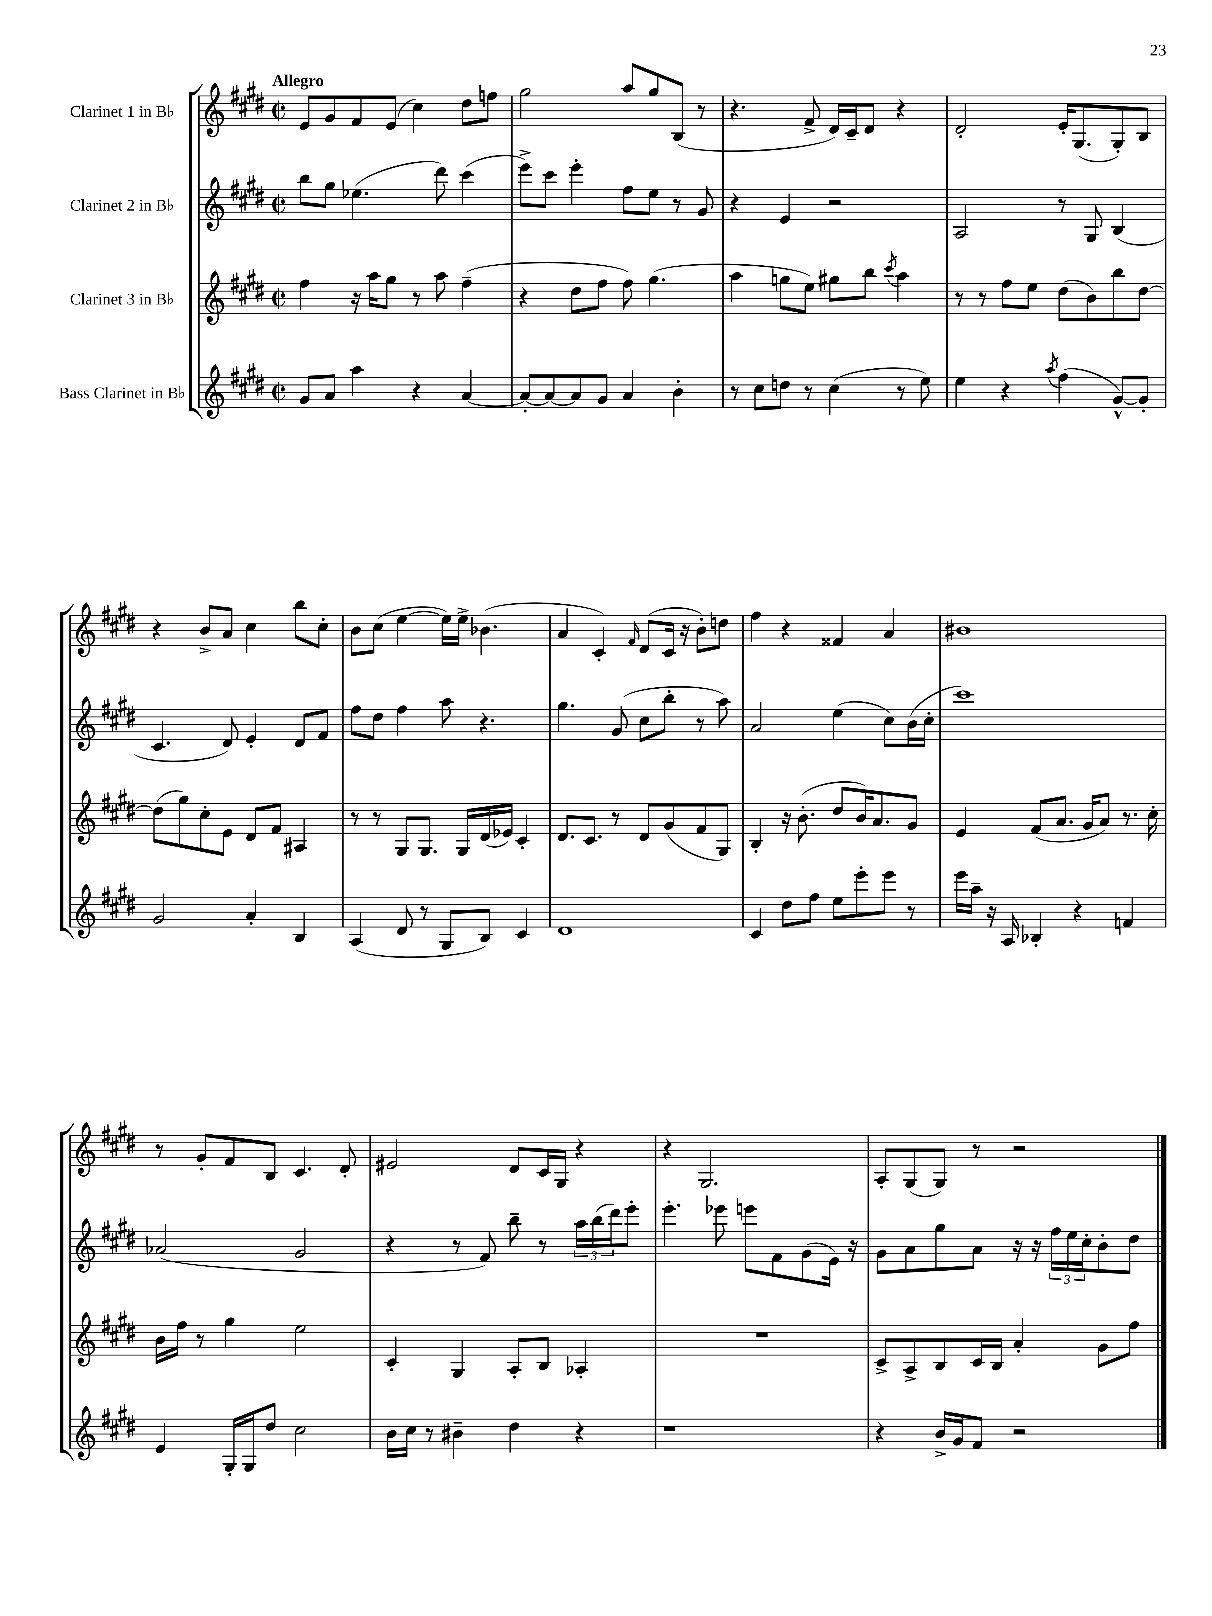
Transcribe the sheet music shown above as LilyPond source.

<<
\new StaffGroup <<
\new Staff = "s0" \with { instrumentName = "Clarinet 1 in Bb" } {
    \clef treble \key e \major \defaultTimeSignature \time 2/2 \tempo "Allegro"
    e'8 gis'8 fis'8 e'8( cis''4) dis''8 f''8 |
    gis''2 a''8 gis''8 b8( r8 |
    r4. fis'8-> dis'16) cis'16-- dis'8 r4 |
    dis'2-. e'16-. gis8.( gis8-.) b8 |
    r4 b'8-> a'8 cis''4 b''8 cis''8-. |
    b'8 cis''8( e''4~ e''16) e''16-> bes'4.( |
    a'4 cis'4-.) \grace { fis'16 } dis'8( cis'16 r16 b'8-.) d''8 |
    fis''4 r4 fisis'4 a'4 |
    bis'1 |
    r8 gis'8-. fis'8 b8 cis'4. dis'8-. |
    eis'2 dis'8 cis'16 gis16 r4 |
    r4 gis2. |
    a8-. gis8( gis8) r8 r2 \bar "|." |
}
\new Staff = "s1" \with { instrumentName = "Clarinet 2 in Bb" } {
    \clef treble \key e \major \defaultTimeSignature \time 2/2
    b''8 gis''8 ees''4.( dis'''8) cis'''4( |
    e'''8->) cis'''8 e'''4-. fis''8 e''8 r8 gis'8 |
    r4 e'4 r2 |
    a2 r8 gis8 b4( |
    cis'4. dis'8) e'4-. dis'8 fis'8 |
    fis''8 dis''8 fis''4 a''8 r4. |
    gis''4. gis'8( cis''8 b''8-. r8 a''8) |
    a'2 e''4( cis''8) b'16( cis''16-. |
    cis'''1) |
    aes'2( gis'2 |
    r4 r8 fis'8) b''8-- r8 \tuplet 3/2 { a''16 b''16( dis'''16) } e'''8-. |
    e'''4.-. ees'''8 e'''8 fis'8 gis'8( e'16) r16 |
    gis'8 a'8 gis''8 a'8 r16 r16 \tuplet 3/2 { fis''16 e''16 cis''16-. } b'8-. dis''8 \bar "|." |
}
\new Staff = "s2" \with { instrumentName = "Clarinet 3 in Bb" } {
    \clef treble \key e \major \defaultTimeSignature \time 2/2
    fis''4 r16 a''16 gis''8 r8 a''8 fis''4--( |
    r4 dis''8 fis''8 fis''8) gis''4.( |
    a''4 g''8 e''8) gis''8 b''8 \acciaccatura { cis'''8 } a''4 |
    r8 r8 fis''8 e''8 dis''8( b'8) b''8 dis''8~ |
    dis''8( gis''8) cis''8-. e'8 dis'8 fis'8 ais4 |
    r8 r8 gis8 gis8. gis16 dis'16( ees'16) cis'4-. |
    dis'8. cis'8. r8 dis'8 gis'8( fis'8 gis8) |
    b4-. r16 b'8.-.( dis''8 b'16) a'8. gis'8 |
    e'4 fis'8( a'8. gis'16 a'8) r8. cis''16-. |
    b'16 fis''16 r8 gis''4 e''2 |
    cis'4-. gis4 a8-. b8 aes4-. |
    R1 |
    cis'8-> a8-> b8 cis'16 b16 a'4-. gis'8 fis''8 \bar "|." |
}
\new Staff = "s3" \with { instrumentName = "Bass Clarinet in Bb" } {
    \clef treble \key e \major \defaultTimeSignature \time 2/2
    gis'8 a'8 a''4 r4 a'4~ |
    a'8~-. a'8~ a'8 gis'8 a'4 b'4-. |
    r8 cis''8 d''8 r8 cis''4( r8 e''8) |
    e''4 r4 \acciaccatura { a''8 } fis''4( gis'8~-^) gis'8-. |
    gis'2 a'4-. b4 |
    a4( dis'8 r8 gis8 b8) cis'4 |
    dis'1 |
    cis'4 dis''8 fis''8 e''8 e'''8-. e'''8 r8 |
    e'''16 a''16-- r16 a16 bes4-. r4 f'4 |
    e'4 gis16-. gis16 dis''8 cis''2 |
    b'16 cis''16 r8 bis'4-- dis''4 r4 |
    r1 |
    r4 b'16-> gis'16 fis'8 r2 \bar "|." |
}
>>
>>
\layout { \context { \Score \remove "Bar_number_engraver" } }
